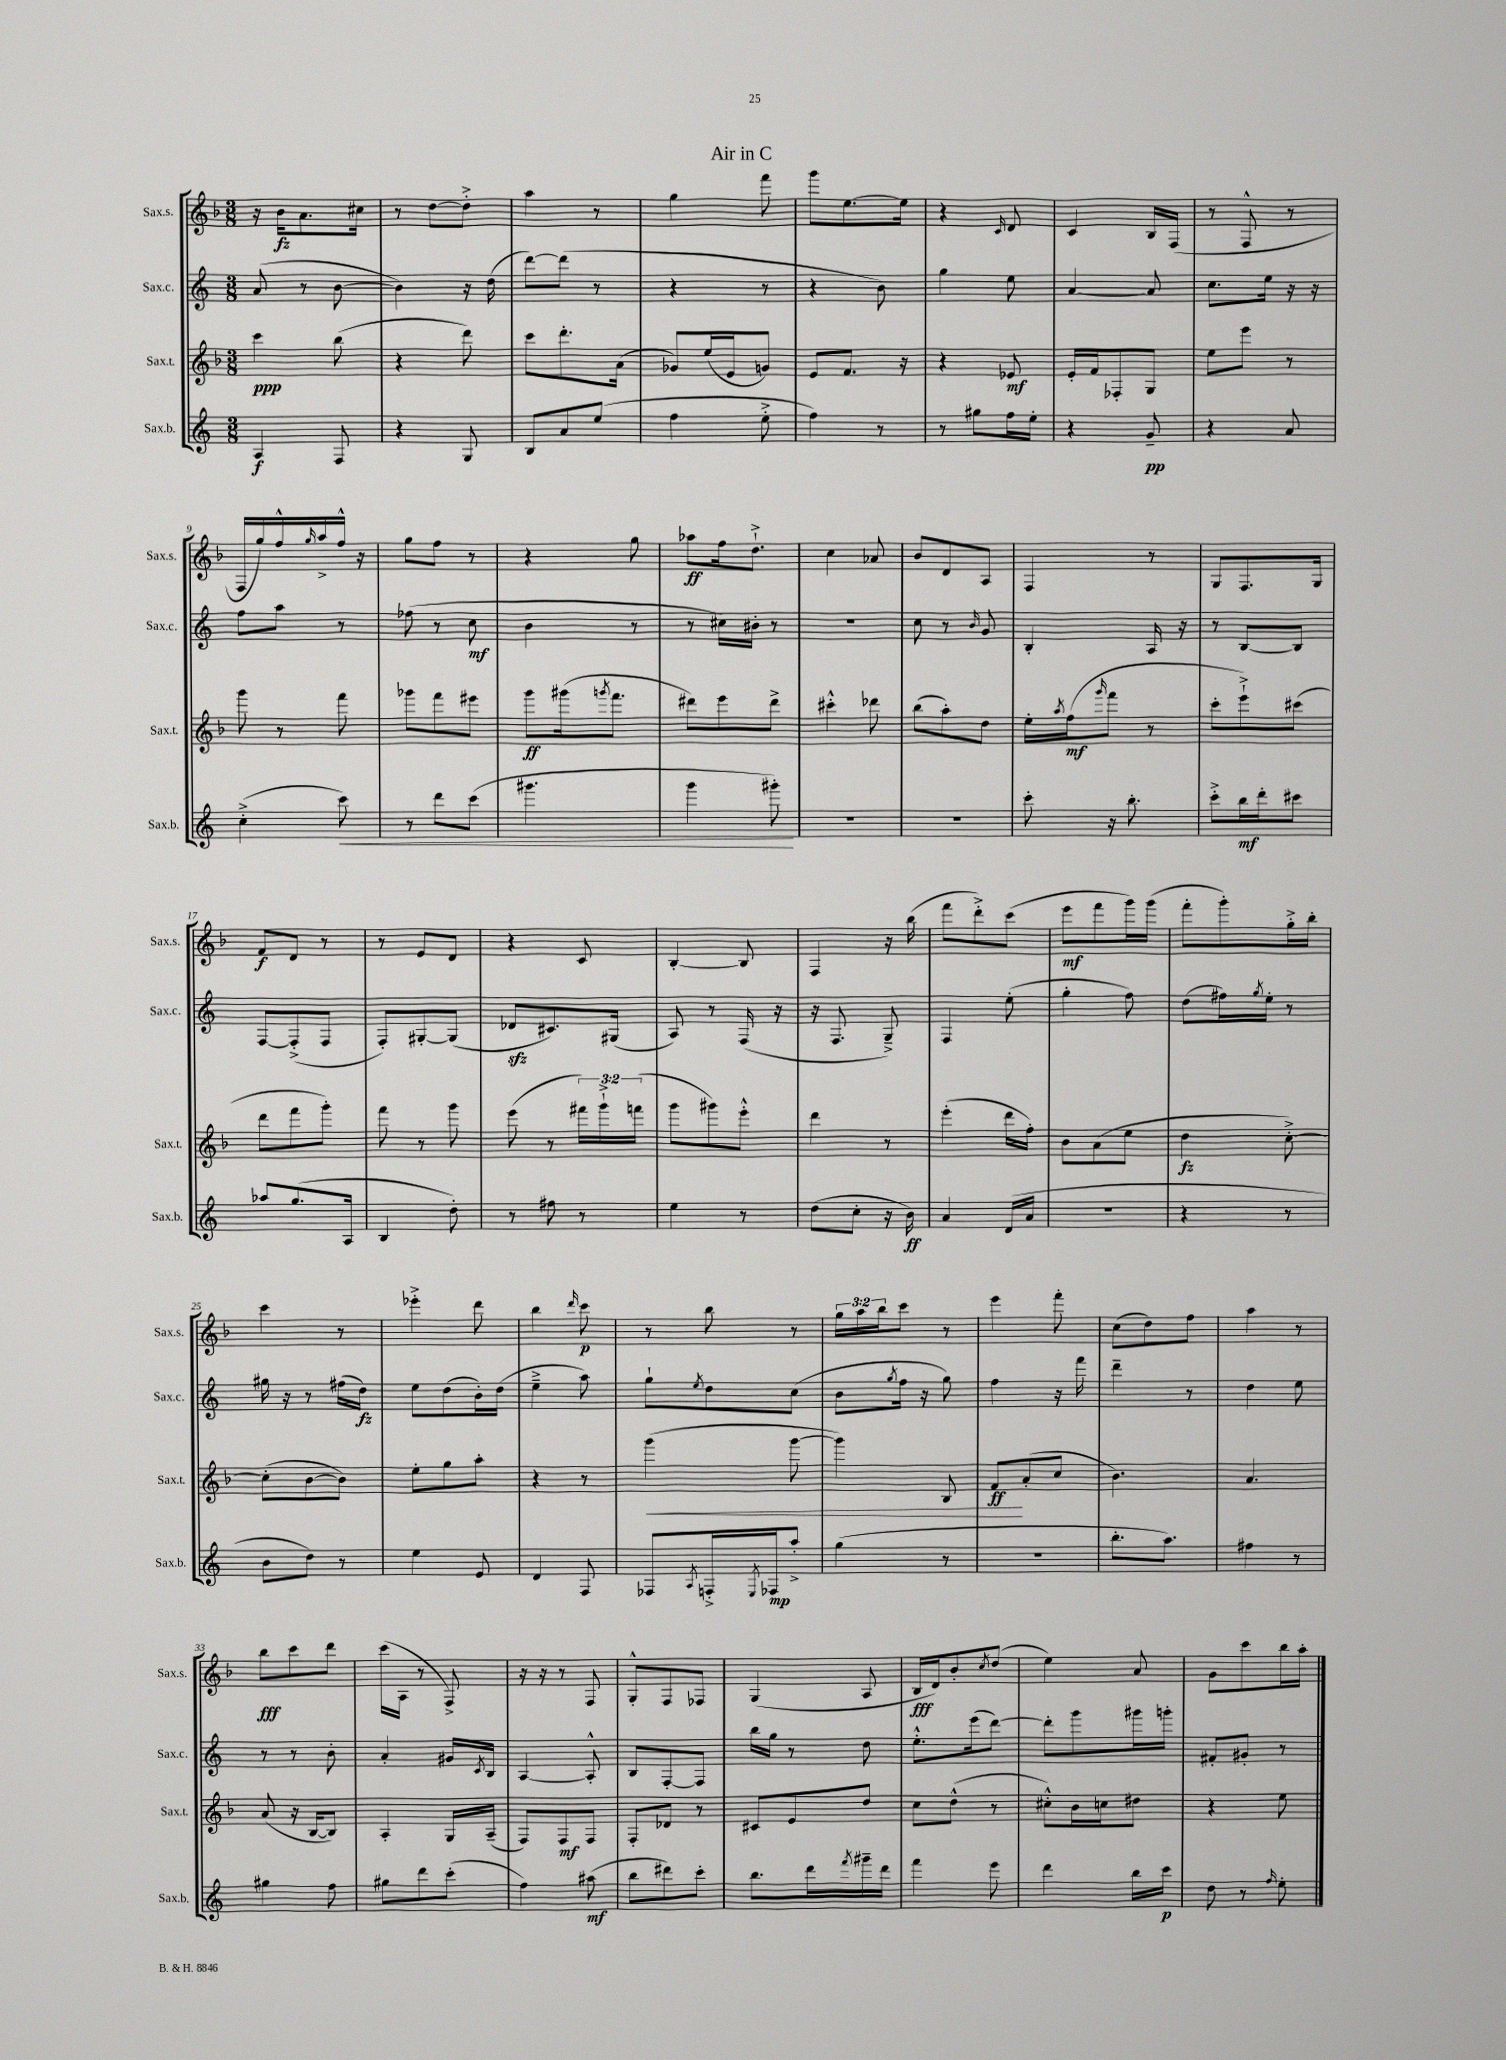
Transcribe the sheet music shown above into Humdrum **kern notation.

**kern	**dynam	**kern	**dynam	**kern	**dynam	**kern	**dynam
*part4	*part4	*part3	*part3	*part2	*part2	*part1	*part1
*staff4	*staff4	*staff3	*staff3	*staff2	*staff2	*staff1	*staff1
*I"Sax.b.	*	*I"Sax.t.	*	*I"Sax.c.	*	*I"Sax.s.	*
*I'Sax.b.	*	*I'Sax.t.	*	*I'Sax.c.	*	*I'Sax.s.	*
*clefG2	*	*clefG2	*	*clefG2	*	*clefG2	*
*k[]	*	*k[b-]	*	*k[]	*	*k[b-]	*
*M3/8	*	*M3/8	*	*M3/8	*	*M3/8	*
=1	=1	=1	=1	=1	=1	=1	=1
4A/	f	4ccc\	ppp	(8a/	.	16r	.
.	.	.	.	.	.	16b-\KL	fz
.	.	.	.	8r	.	8.a\	.
8F/	.	(8bb-\	.	[8b\	.	.	.
.	.	.	.	.	.	16cc#X\Jk	.
=2	=2	=2	=2	=2	=2	=2	=2
4r	.	4r	.	4b\])	.	8r	.
.	.	.	.	.	.	[8dd\L	.
8G/	.	8ddd\)	.	16r	.	8dd'^\J]	.
.	.	.	.	(16dd\	.	.	.
=3	=3	=3	=3	=3	=3	=3	=3
8B/L	.	8ccc\L	.	[8ddd\L)	.	4aa\	.
8a/	.	8.ddd'\	.	(8ddd\J]	.	.	.
(8ee/J	.	.	.	8r	.	8r	.
.	.	(16a\Jk	.	.	.	.	.
=4	=4	=4	=4	=4	=4	=4	=4
4ff\	.	8g-X/L)	.	4r	.	4gg\	.
.	.	(16ee/L	.	.	.	.	.
.	.	16e/J	.	.	.	.	.
8ee'^\	.	8gn/J)	.	8r	.	8fff\	.
=5	=5	=5	=5	=5	=5	=5	=5
4ff\)	.	8e/L	.	4r	.	8ggg\L	.
.	.	8.f/J	.	.	.	[8.ee\	.
8r	.	.	.	8b\)	.	.	.
.	.	16r	.	.	.	16ee\Jk]	.
=6	=6	=6	=6	=6	=6	=6	=6
8r	.	4r	.	4gg\	.	4r	.
8gg#X\L	.	.	.	.	.	.	.
.	.	.	.	.	.	16qqc/	.
16ff\L	.	8e-X/	mf	8ee\	.	8d/	.
16ee'\JJ	.	.	.	.	.	.	.
=7	=7	=7	=7	=7	=7	=7	=7
4r	.	16e'/LL	.	[4a/	.	4c/	.
.	.	16f/J	.	.	.	.	.
.	.	8F-X'/	.	.	.	.	.
8g~/	pp	8G/J	.	8a/]	.	16B-/LL	.
.	.	.	.	.	.	(16F/JJ	.
=8	=8	=8	=8	=8	=8	=8	=8
4r	.	8ee\L	.	8.cc\L	.	8r	.
.	.	8eee\J	.	.	.	8F^^/	.
.	.	.	.	16ee\Jk	.	.	.
8a/	.	8r	.	16r	.	8r	.
.	.	.	.	16r	.	.	.
!!LO:LB:g=z
=9	=9	=9	=9	=9	=9	=9	=9
(4cc'^\	.	8ggg\	.	8ff\L	.	16F/LL	.
.	.	.	.	.	.	16gg/)	.
.	.	8r	.	8aa\J	.	16ff^^/	.
.	.	.	.	.	.	16qqgg/	.
.	.	.	.	.	.	16aa^/	.
!	!LO:HP:b	!	!	!	!	!	!
8ccc\)	<	8fff\	.	8r	.	16ff^^/JJ	.
.	.	.	.	.	.	16r	.
=10	=10	=10	=10	=10	=10	=10	=10
8r	.	8ggg-X\L	.	(8ff-X\	.	8gg\L	.
8ddd\L	.	8fff\	.	8r	.	8ff\J	.
(8ccc\J	.	8eee#X\J	.	8cc\	mf	8r	.
=11	=11	=11	=11	=11	=11	=11	=11
4.ggg#X\	.	8ggg\L	ff	4b\	.	4r	.
.	.	(16ggg#X\k	.	.	.	.	.
.	.	8qgggn/	.	.	.	.	.
.	.	8.fff\J	.	.	.	.	.
.	.	.	.	8r	.	8gg\	.
=12	=12	=12	=12	=12	=12	=12	=12
4ggg\	.	8ddd#X\L)	.	8r	.	8aa-X\L	ff
.	.	8eee\	.	16cc#X\LL)	.	16ff\k	.
.	.	.	.	16b#X'\JJ	.	8.dd`^\J	.
8ggg#X'\)	.	8ddd#^\J	.	8r	.	.	.
.	[	.	.	.	.	.	.
=13	=13	=13	=13	=13	=13	=13	=13
4.r	.	4ccc#X'^^\	.	4.r	.	4cc\	.
.	.	8ddd-X\	.	.	.	8a-X/	.
=14	=14	=14	=14	=14	=14	=14	=14
4.r	.	(8bb-\L	.	8cc\	.	8b-/L	.
.	.	8aa'\)	.	8r	.	8d/	.
.	.	.	.	16qqb/	.	.	.
.	.	8dd\J	.	8g/	.	8A/J	.
=15	=15	=15	=15	=15	=15	=15	=15
8ccc'\	.	16ee'\LL	.	4B'/	.	4F/	.
.	.	8qaa/	.	.	.	.	.
.	.	(16ff\J	mf	.	.	.	.
.	.	16qqggg/	.	.	.	.	.
16r	.	8fff\J	.	.	.	.	.
8.bb'\	.	.	.	.	.	.	.
.	.	8r	.	16A/	.	8r	.
.	.	.	.	16r	.	.	.
=16	=16	=16	=16	=16	=16	=16	=16
8ccc'^\L	.	8ccc'\L	.	8r	.	8G/L	.
16bb\L	mf	8eee`^\)	.	[8B/L	.	8.F/	.
16ddd'\J	.	.	.	.	.	.	.
8ccc#X\J	.	(8ccc#X\J	.	8B/J]	.	.	.
.	.	.	.	.	.	16G/Jk	.
!!LO:LB:g=z
=17	=17	=17	=17	=17	=17	=17	=17
8aa-X/L	.	8ddd\L	.	[8F/L	.	8f/L	f
(8.gg/	.	8fff\	.	(8F'^/]	.	8d/J	.
.	.	8ggg'\J)	.	8F/J	.	8r	.
16A/Jk	.	.	.	.	.	.	.
=18	=18	=18	=18	=18	=18	=18	=18
4B/	.	8fff\	.	8F'/L)	.	8r	.
.	.	8r	.	[8G#X'/	.	8e/L	.
8dd'\)	.	8ggg\	.	(8G#/J]	.	8d/J	.
=19	=19	=19	=19	=19	=19	=19	=19
8r	.	(8eee\	.	8d-Xzz/L	.	4r	.
8ff#X\	.	8r	.	8.c#X/)	.	.	.
8r	.	24fff#X\LL)	.	.	.	8c/	.
.	.	24ggg`^\	.	.	.	.	.
.	.	.	.	(16G#X/Jk	.	.	.
.	.	(24fffn\JJ	.	.	.	.	.
=20	=20	=20	=20	=20	=20	=20	=20
4ee\	.	8ggg\L	.	8A/)	.	[4B-'/	.
.	.	8ggg#X\)	.	8r	.	.	.
8r	.	8eee'^^\J	.	(16F/	.	8B-/]	.
.	.	.	.	16r	.	.	.
=21	=21	=21	=21	=21	=21	=21	=21
(8dd\L	.	4ddd\	.	16r	.	4F/	.
.	.	.	.	8.F/	.	.	.
8cc'\J	.	.	.	.	.	.	.
16r	.	8r	.	8G~^/)	.	16r	.
16b\)	ff	.	.	.	.	(16bb-\	.
=22	=22	=22	=22	=22	=22	=22	=22
4a/	.	(4eee'\	.	4F/	.	8fff\L	.
.	.	.	.	.	.	8ddd'^\)	.
(16d/LL	.	16ddd\LL	.	(8ee'\	.	(8ccc\J	.
16a/JJ	.	16ff'\JJ)	.	.	.	.	.
=23	=23	=23	=23	=23	=23	=23	=23
4.r	.	8b-\L	.	4gg'\	.	8eee\L	mf
.	.	(8a\	.	.	.	8fff\	.
.	.	8ee\J	.	8ff\)	.	16ggg\L)	.
.	.	.	.	.	.	(16ggg\JJ	.
=24	=24	=24	=24	=24	=24	=24	=24
4r	.	4dd\	fz	(8dd\L	.	8fff'\L	.
.	.	.	.	16ff#X\L)	.	8ggg'\)	.
.	.	.	.	8qgg/	.	.	.
.	.	.	.	16ee'\JJ	.	.	.
8r	.	[8cc'^\)	.	8r	.	16gg'^\L	.
.	.	.	.	.	.	16bb-'\JJ	.
!!LO:LB:g=z
=25	=25	=25	=25	=25	=25	=25	=25
8b\L	.	(8cc'\L]	.	16gg#X\	.	4ccc\	.
.	.	.	.	16r	.	.	.
8dd\J)	.	[8b-\	.	8r	.	.	.
8r	.	8b-\J])	.	(16ff#X\LL	.	8r	.
.	.	.	.	16dd\JJ)	fz	.	.
=26	=26	=26	=26	=26	=26	=26	=26
4ee\	.	8ee'\L	.	8ee\L	.	4eee-X'^\	.
.	.	8gg\	.	(8dd\	.	.	.
8e/	.	8aa'\J	.	16b'\L)	.	8ddd\	.
.	.	.	.	(16dd\JJ	.	.	.
=27	=27	=27	=27	=27	=27	=27	=27
4d/	.	4r	.	4ee~^\	.	4bb-\	.
.	.	.	.	.	.	16qqddd/	.
8F/	.	8r	.	8aa\)	.	8ccc\	p
=28	=28	=28	=28	=28	=28	=28	=28
!	!	!	!LO:HP:b	!	!	!	!
8F-X/L	.	(4ggg\	<	8gg`\L	.	8r	.
8qA/	.	.	.	8qee/	.	.	.
16Fn'^/L	.	.	.	8dd\	.	8bb-\	.
8qE/	.	.	.	.	.	.	.
16F-X/J	mp	.	.	.	.	.	.
8aa'^/J	.	[8ggg\	.	(8cc\J	.	8r	.
=29	=29	=29	=29	=29	=29	=29	=29
(4gg\	.	4ggg\])	.	8b\L	.	24gg\LL	.
.	.	.	.	.	.	24aa\	.
.	.	.	.	.	.	24bb-\J	.
.	.	.	.	8qgg/	.	.	.
.	.	.	.	16ff\Jk	.	8ccc\J	.
.	.	.	.	16r	.	.	.
8r	.	8B-/	.	8gg\)	.	8r	.
=30	=30	=30	=30	=30	=30	=30	=30
4.r	.	8f/L	ff	4ff\	.	4eee\	.
.	.	(8a'/	[	.	.	.	.
.	.	8cc/J	.	16r	.	8fff'\	.
.	.	.	.	16fff\	.	.	.
=31	=31	=31	=31	=31	=31	=31	=31
8.bb'\L	.	4.b-\)	.	4ddd~\	.	(8cc\L	.
.	.	.	.	.	.	8dd\)	.
8.aa\J)	.	.	.	.	.	.	.
.	.	.	.	8r	.	8ff\J	.
=32	=32	=32	=32	=32	=32	=32	=32
4ff#X\	.	4.a/	.	4dd\	.	4aa\	.
8r	.	.	.	8ee\	.	8r	.
!!LO:LB:g=z
=33	=33	=33	=33	=33	=33	=33	=33
4gg#X\	.	(8a/	.	8r	.	8bb-\L	fff
.	.	16r	.	8r	.	8ccc\	.
.	.	[16B-/KL	.	.	.	.	.
8ff\	.	8B-/J])	.	8b'\	.	8ddd\J	.
=34	=34	=34	=34	=34	=34	=34	=34
8gg#X\L	.	4A'/	.	4a'/	.	(16ccc\LL	.
.	.	.	.	.	.	16A\JJ	.
8ddd\	.	.	.	.	.	8r	.
(8ccc'\J	.	16G/LL	.	16g#X/LL	.	8F^/)	.
.	.	.	.	8qc/	.	.	.
.	.	(16A~/JJ	.	16B/JJ	.	.	.
=35	=35	=35	=35	=35	=35	=35	=35
4ff\)	.	8F/L)	.	[4A/	.	16r	.
.	.	.	.	.	.	16r	.
.	.	8F/	mf	.	.	8r	.
(8aa#X\	mf	8F/J	.	8A'^^/]	.	8F/	.
=36	=36	=36	=36	=36	=36	=36	=36
8bb\L	.	8F'/L	.	8B/L	.	8G'^^/L	.
8ddd#X\)	.	8d-X/J	.	[8F'/	.	8F/	.
8ccc'\J	.	8r	.	8F/J]	.	8F-X/J	.
=37	=37	=37	=37	=37	=37	=37	=37
8.bb\L	.	8c#X/L	.	16bb\LL	.	(4G/	.
.	.	.	.	16gg\JJ	.	.	.
.	.	8e/	.	8r	.	.	.
16ddd\L	.	.	.	.	.	.	.
8qfff/	.	.	.	.	.	.	.
16ggg#X~\	.	8dd/J	.	8dd\	.	8A/	.
16ddd\JJ	.	.	.	.	.	.	.
=38	=38	=38	=38	=38	=38	=38	=38
4fff\	.	8cc\L	.	8.ee'^^\L	.	16B-/LL	fff
.	.	.	.	.	.	16d/J)	.
.	.	(8dd^^\J	.	.	.	8b-'/	.
.	.	.	.	(16eee\k	.	.	.
.	.	.	.	.	.	8qcc/	.
8eee\	.	8r	.	[8ddd\J)	.	(8dd/J	.
=39	=39	=39	=39	=39	=39	=39	=39
4ddd\	.	8cc#X'^^\L)	.	8ddd'\L]	.	4ee\)	.
.	.	16b-\L	.	8ggg\	.	.	.
.	.	16ccn\J	.	.	.	.	.
16bb\LL	.	8dd#X\J	.	16ggg#X\L	.	8a/	.
16ccc\JJ	p	.	.	16gggn'\JJ	.	.	.
=40	=40	=40	=40	=40	=40	=40	=40
8dd\	.	4r	.	8f#X'/L	.	8g\L	.
8r	.	.	.	8g#X'/J	.	8ccc\	.
16qqff/	.	.	.	.	.	.	.
8ee'\	.	8ee\	.	8r	.	16bb-\L	.
.	.	.	.	.	.	16aa'\JJ	.
==	==	==	==	==	==	==	==
*-	*-	*-	*-	*-	*-	*-	*-
